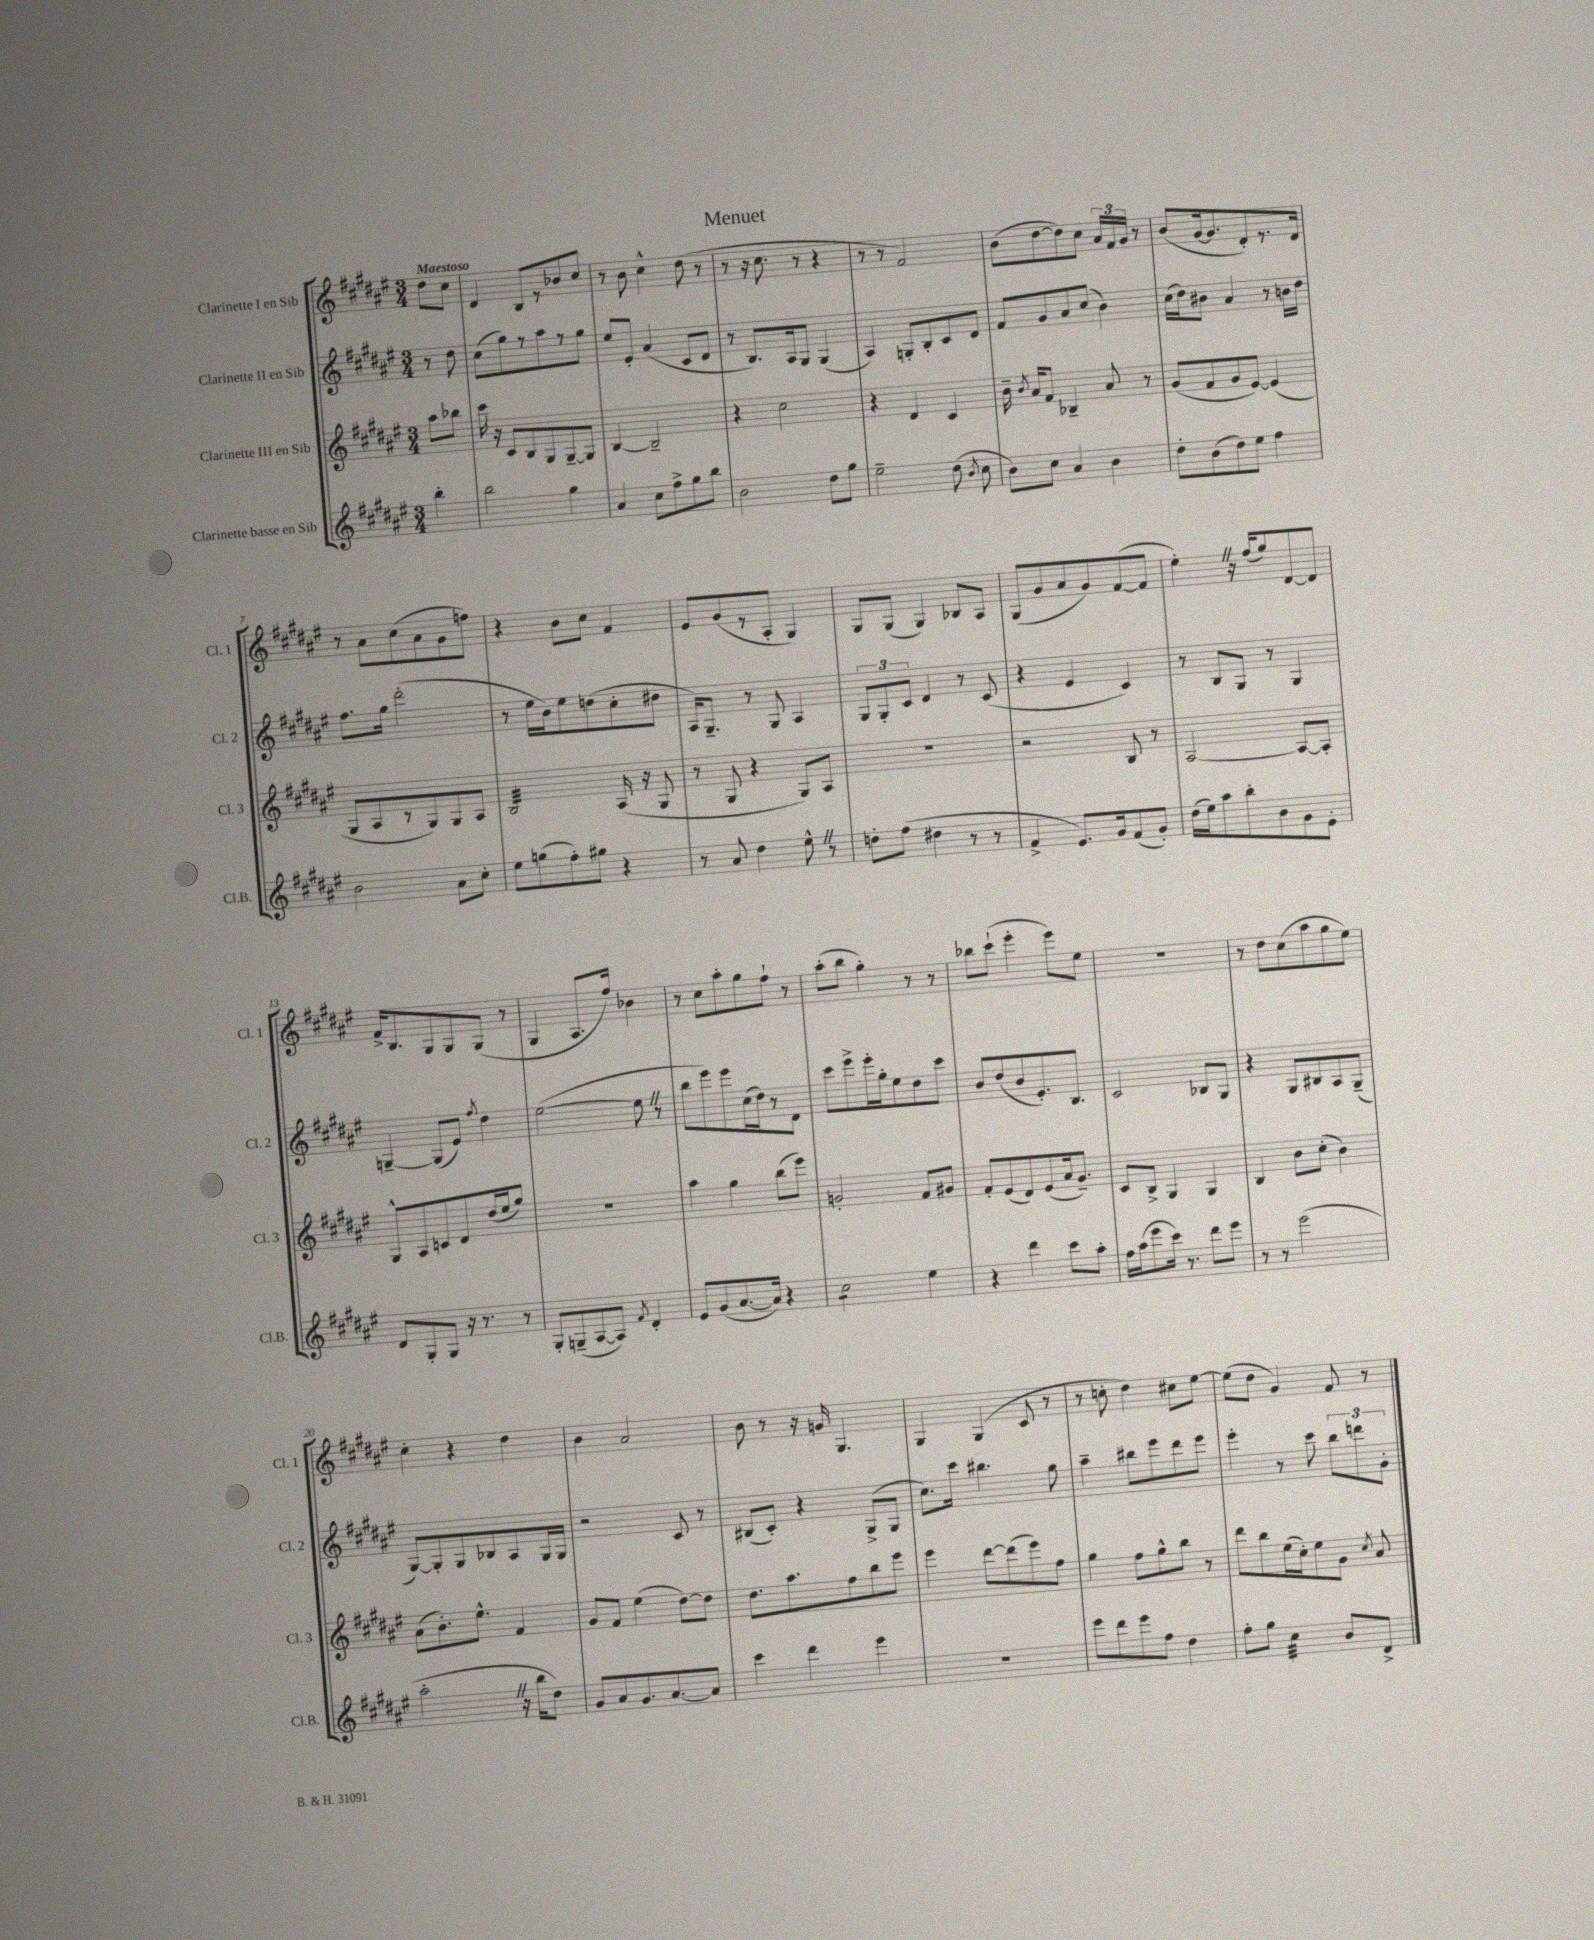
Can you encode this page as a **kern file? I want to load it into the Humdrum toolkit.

**kern	**kern	**kern	**kern
*staff4	*staff3	*staff2	*staff1
*clefG2	*clefG2	*clefG2	*clefG2
*k[f#c#g#d#a#e#]	*k[f#c#g#d#a#e#]	*k[f#c#g#d#a#e#]	*k[f#c#g#d#a#e#]
*M3/4	*M3/4	*M3/4	*M3/4
4bb'\	8aa#\L	8r	8dd#\L
.	8bb-\J	8dd#\	8cc#\J
=	=	=	=
2bb\	16ccc#\	(8cc#\L	4d#/
.	16r	.	.
.	8c#/L	8gg#\)	.
.	8B/	8r	8B/L
.	8G#/	8aa#\	8r
4gg#\	[8G#~/	8r	8b-/
.	8G#/]J	8gg#\J	8cc#/J
=	=	=	=
4a#/	[4B/	8ee#/L	8r
.	.	8e#'/J	8b\
8cc#\L	2B~/]	(4a#/	4cc#^^\
8ff#^\	.	.	.
8gg#\	.	8c#/L	(8dd#\
8bb\J	.	8d#/J	8r
=	=	=	=
2b\	4r	8r	8r
.	.	8.B/L)	16r
.	.	.	8.cc#\
.	2cc#\	.	.
.	.	16A#/k	.
.	.	8G#/J	8r
8dd#\L	.	(4G#/	4r
8gg#\J	.	.	.
=	=	=	=
2ee#~\	4r	4A#/)	8r
.	.	.	8r
.	4d#/	8G'/L	2f#/)
.	.	8B'/	.
(8dd#\	4c#/	8c#/	.
8qb/	.	.	.
8cc#\	.	8d#/J	.
=	=	=	=
8b\L)	16b~\	8f#/L	(8b\L
.	8qb/	.	.
.	16a#/LK	.	.
8cc#\J	8f#/J	8g#/	[8dd#\
4a#/	4B-~/	8a#/	8dd#\])
.	.	(8cc#/J	8cc#\J
4b\	8a#/	4b\)	24a#/LL
.	.	.	24f#/
.	.	.	24g#/JJ
.	8r	.	8r
=	=	=	=
8dd#'\L	(8g#/L	(16cc#\LL	(8b/L
.	.	16dd#\J)	.
(8b\	8f#/	8b#\J	[16g#/k
.	.	.	8.g#/]
8dd#\)	8g#/	4a#/	.
8ee#\J	[8e#/J)	.	8d#'/)
4ff#\	(4e#/]	8r	8.r
.	.	16b\LL	.
.	.	16dd#\JJ	16d#/Jk
=	=	=	=
2b\	8G#/L	8.ff#\L	8r
.	8A#/	.	8a#\L
.	.	16gg#\Jk	.
.	8r	(2ddd#'\	(8cc#\
.	8G#/)	.	8a#\
8a#\L	8G#/	.	8g#\
8cc#'\J	8A#/J	.	8ff\J)
=	=	=	=
8ee#\L	2B/	8r	4r
(8gg\	.	16ee#\LL	.
.	.	16b\J)	.
8ff#'\)	.	8ee#\	8b\L
8gg#\J	.	(8dd\	8cc#\J
4r	(16A#/	8cc#'\	4f#/
.	16r	.	.
.	8G#/	8dd#\J	.
=	=	=	=
8r	8r	16A#/LK)	8e#/L
.	.	8.G#~/J	.
8a#/	8G#/	.	(8g#/
4dd#\	4r	8r	8r
.	.	8G#/	8A#'/J
8ee#^^\	8G#/L)	4A#/	4G#/)
8r	8A#/J	.	.
=	=	=	=
8dd'\L	2.r	12G#/L	8G#/L
.	.	12G#'/	.
(8ff#\J	.	.	(8G#/J
.	.	12c#/J	.
4dd#\	.	4d#/	4G#/)
8r	.	8r	8B-/L
8r	.	(8c#/	8A#/J
=	=	=	=
4f#^/	2r	4r	(8G#/L
.	.	.	8g#/
8.e#/L)	.	4e#/	8a#/
.	.	.	8g#/)
16g#/k	.	.	.
(8f#/	8B/	4c#/)	([8f#/
8g#'/J)	8r	.	8f#/]J
=	=	=	=
(16dd#\LL	[2A#/	8r	4ee#'\)
16ee#\J)	.	.	.
8aa#\	.	8B/L	.
8bb'\	.	8G#/J	16r
.	.	.	(16ff#/LK
8b\	.	8r	8gg#/)
8g#\	8A#/_L	4G#/	[8d#/
8e#'\J	8A#'/]J	.	8d#/]J
=	=	=	=
8d#/L	8G#^^/L	[4G~/	16f#^/LK
.	.	.	8.B/
8G#'/	8A#/	.	.
8G#/J	8c/	(8G/]L	8G#/
16r	8d#/	8e#/J)	8G#/
8.r	.	.	.
.	.	8qff#/	.
.	(16dd#/L	4dd#\	(8G#/J
.	16ee#/J	.	.
8r	8gg#/J)	.	8r
=	=	=	=
8G#'/L	2.r	([2ee#\	4G#/
(8G~/	.	.	.
[8A#/	.	.	8.A#/L
8A#/]J)	.	.	.
.	.	.	16ff#/Jk)
8qf#/	.	.	.
4d#'/	.	8ee#\]	4b-\
.	.	8r	.
=	=	=	=
8e#/L	4aa#\	8bb\L	8r
(8g#/	.	8eee#\)	8cc#\L
[8.a#/	4gg#\	8eee#\	8aa#'\
.	.	(16cc#\L	8gg#\
16a#/]Jk)	.	16dd#\J)	.
4r	(8bb\L	8r	8ff#`\J
.	8eee#\J)	8d#\J	8r
=	=	=	=
2cc#\	2g'/	8ccc#\L	(8aa#'\L
.	.	8eee#^\	8bb\J
.	.	16eee#'\L	4gg#'\)
.	.	16gg#'\J	.
.	.	8ee#\	.
4ee#\	8f#/L	8dd#\	8r
.	8g#/J	8ccc#\J	8r
=	=	=	=
4r	8f#'/L	8b/L	8bb-\L
.	(8e#/	(8dd#/	(8ccc#`\J
4ddd#\	8d#/)	8b/	4eee#'\
.	(8e#/	8.e#'/)	.
8ccc#\L	16a#/k	.	8eee#\L)
.	8.g#~/J)	8.B/J	.
8aa#'\J	.	.	8ee#\J
=	=	=	=
16ff#\LL	8c#/L	2c#/	2.r
(16aa#\J	.	.	.
8eee#\	8B^/J	.	.
16ccc#\Jk)	4G#/	.	.
8.r	.	.	.
8ddd#\L	4G#/	8B-/L	.
8eee#\J	.	8G#/J	.
=	=	=	=
8r	4B/	4r	8r
8r	.	.	8dd#\L
(2eee#\	8b\L	8G#/L	(8cc#\
.	(8cc#'\J	8B#/	8aa#\
.	4b\)	8A#/	8gg#\
.	.	(8G#~/J	8ee#\J)
=	=	=	=
2aa#'\	(8a#\L	[8G#/L)	4cc#'\
.	8.b'\)	8G#'/]	.
.	.	8G#/	4r
.	8.ee#^^\J	.	.
.	.	8B-/	.
16r	4f#/	8A#/	4dd#\
16bb\LK	.	.	.
8dd#\J)	.	16G#/L	.
.	.	16G#/JJ	.
=	=	=	=
8g#/L	8g#/L	2r	4b\
8a#/	8f#/J	.	.
8.g#/	(4ee#\	.	2a#/
[8.a#/	.	.	.
.	[8dd#\L)	8c#/	.
8a#/]J	8dd#\]J	8r	.
=	=	=	=
4ccc#\	8.dd#\L	(8B#/L	8b\
.	.	8c#'/J)	8r
.	8.aa#\	.	.
4ddd#\	.	4r	16r
.	.	.	16g/
.	8ff#\	.	4.G#/
4eee#\	8bb\	(8G#^/L	.
.	8eee#\J	8G#/J	.
=	=	=	=
2.r	4eee#\	8.cc#\L)	4G#/
.	.	16ccc#\Jk	.
.	[8ddd#\L	4.bb#\	(4G#/
.	(8ddd#\]	.	.
.	8eee#\)	.	8c#/
.	8ff#\J	8gg#\	8r
=	=	=	=
8eee#\L	4gg#\	4aa#~\	8r
8ddd#\	.	.	8cc'\
8eee#\	8ff#\L	8bb#\L	4dd#\)
8ff#\J	8gg#^^\	8eee#\	.
4dd#\	8bb\J	8ddd#\	8cc#\L
.	8r	8eee#\J	[8ee#\J
=	=	=	=
8ff#'\L	8ddd#\L	4eee#'\	(8ee#\]L
8gg#\J	8bb\	.	8dd#\J
4cc#\	(16ee#\L	8r	4g#/)
.	16cc#'\J)	.	.
.	8ee#\	8ccc#\	.
8b/L	8g#\J	12bb\L	8f#/
.	.	12ddd\	.
.	8qcc#/	.	.
8d#^/J	8a#/	.	8r
.	.	12g#'\J	.
==	==	==	==
*-	*-	*-	*-
